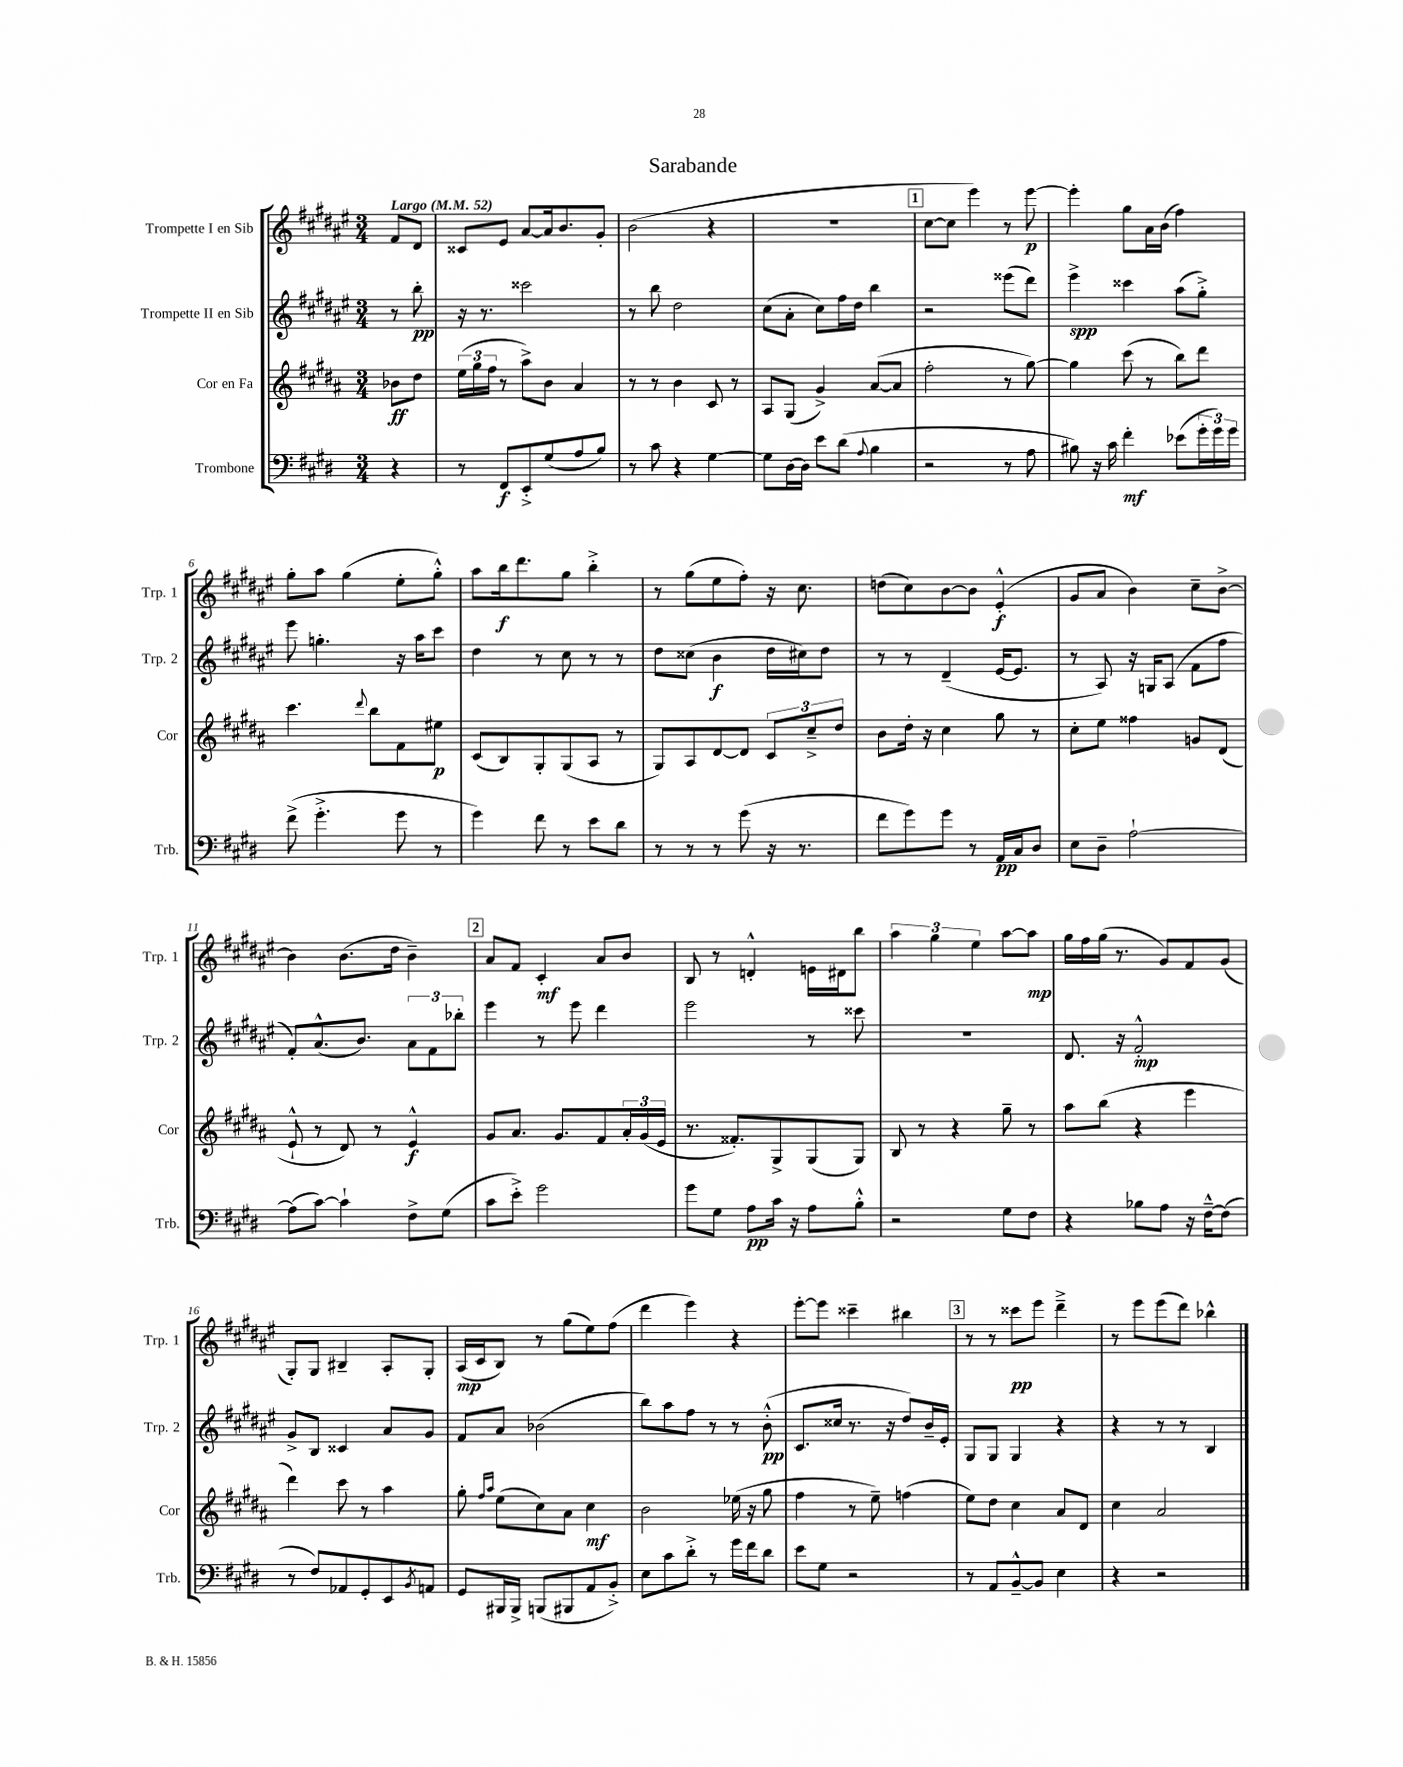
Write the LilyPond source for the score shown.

\header { title = "Sarabande" }
<<
\new StaffGroup <<
\new Staff = "s0" \with { instrumentName = "Trompette I en Sib" shortInstrumentName = "Trp. 1" } {
    \clef treble \key fis \major \numericTimeSignature \time 3/4 \partial 4 \tempo "Largo" 4 = 52
    fis'8 dis'8 |
    cisis'8 eis'8 ais'8~ ais'16 b'8. gis'8-. |
    b'2( r4 |
    R2. |
    \mark \markup { \box "1" } cis''8~ cis''8 eis'''4) r8 eis'''8~\p |
    eis'''4-. gis''8 ais'16 b'16( fis''4) |
    gis''8-. ais''8 gis''4( eis''8-. gis''8-.-^) |
    ais''8 b''16\f dis'''8. gis''8 b''4-.-> |
    r8 gis''8( eis''8 fis''8-.) r16 cis''8. |
    d''8( cis''8) b'8~ b'8 eis'4-.-^\f( |
    gis'8 ais'8 b'4) cis''8-- b'8~-> |
    b'4 b'8.( dis''16 b'4--) |
    \mark \markup { \box "2" } ais'8 fis'8 cis'4-.\mf ais'8 b'8 |
    b8 r8 d'4-.-^ e'16 dis'16 b''8 |
    \tuplet 3/2 { ais''4 gis''4 eis''4 } ais''8~ ais''8\mp |
    gis''16 fis''16 gis''16( r8. gis'8) fis'8 gis'8( |
    gis8-.) gis8 bis4-- ais8-. gis8-. |
    ais16\mp( cis'16 b8) r8 gis''8( eis''8) fis''8( |
    dis'''4 eis'''4) r4 |
    eis'''8~-. eis'''8 cisis'''4-- bis''4 |
    \mark \markup { \box "3" } r8 r8 cisis'''8\pp eis'''8 dis'''4---> |
    r8 eis'''8 eis'''8( dis'''8) bes''4-^ \bar "|." |
}
\new Staff = "s1" \with { instrumentName = "Trompette II en Sib" shortInstrumentName = "Trp. 2" } {
    \clef treble \key fis \major \numericTimeSignature \time 3/4 \partial 4
    r8 b''8-.\pp |
    r16 r8. cisis'''2 |
    r8 b''8 dis''2 |
    cis''8( ais'8-. cis''8) fis''16 dis''16 b''4 |
    \mark \markup { \box "1" } r2 eisis'''8( dis'''8) |
    eis'''4->\spp cisis'''4 ais''8( gis''8-.->) |
    eis'''8 g''4.-. r16 ais''16 cis'''8 |
    dis''4 r8 cis''8 r8 r8 |
    dis''8 cisis''8( b'4\f dis''16 cis''16) dis''8 |
    r8 r8 dis'4--( eis'16~ eis'8. |
    r8 ais8) r16 g16 ais8( fis'8 fis''8 |
    fis'8-.) ais'8.-^( b'8.) \tuplet 3/2 { ais'8 fis'8 bes''8-. } |
    \mark \markup { \box "2" } eis'''4 r8 eis'''8 dis'''4 |
    eis'''2 r8 cisis'''8 |
    R2. |
    dis'8. r16 fis'2-.-^\mp |
    gis'8-> b8 cisis'4 ais'8 gis'8 |
    fis'8 ais'8 bes'2( |
    b''8) ais''8 fis''8 r8 r8 b'8-.-^\pp( |
    cis'8. cisis''16 r8. r16 dis''8) b'16-- eis'16-. |
    \mark \markup { \box "3" } gis8 gis8 gis4 r4 |
    r4 r8 r8 b4 \bar "|." |
}
\new Staff = "s2" \with { instrumentName = "Cor en Fa" shortInstrumentName = "Cor" } {
    \clef treble \key b \major \numericTimeSignature \time 3/4 \partial 4
    bes'8\ff dis''8 |
    \tuplet 3/2 { e''16( gis''16 fis''16 } r8 ais''8->) b'8 ais'4 |
    r8 r8 b'4 cis'8 r8 |
    ais8 gis8( gis'4->) ais'8~( ais'8 |
    \mark \markup { \box "1" } fis''2-. r8 gis''8~) |
    gis''4 cis'''8( r8 b''8) dis'''8 |
    cis'''4. \appoggiatura { dis'''8 } b''8 fis'8 eis''8\p |
    cis'8( b8) gis8-. gis8( ais8 r8 |
    gis8) ais8 dis'8~ dis'8 \tuplet 3/2 { cis'8 cis''8---> dis''8 } |
    b'8 dis''16-. r16 cis''4 gis''8 r8 |
    cis''8-. e''8 fisis''4 g'8 dis'8( |
    e'8-!-^ r8 dis'8) r8 e'4-^\f |
    \mark \markup { \box "2" } gis'8 ais'8. gis'8. fis'8 \tuplet 3/2 { ais'16-. gis'16( e'16 } |
    r8. fisis'8.-.) gis8-> gis8( gis8) |
    b8 r8 r4 gis''8-- r8 |
    ais''8 b''8( r4 e'''4 |
    dis'''4) cis'''8 r8 ais''4 |
    gis''8-. \grace { fis''16 ais''16 } e''8( cis''8) ais'8 cis''4\mf |
    b'2 ees''16( r16 gis''8 |
    fis''4 r8 e''8--) f''4( |
    \mark \markup { \box "3" } e''8) dis''8 cis''4 ais'8 dis'8 |
    cis''4 ais'2 \bar "|." |
}
\new Staff = "s3" \with { instrumentName = "Trombone" shortInstrumentName = "Trb." } {
    \clef bass \key e \major \numericTimeSignature \time 3/4 \partial 4
    r4 |
    r8 fis,8\f e,8-.-> gis8( a8 b8) |
    r8 cis'8 r4 gis4~ |
    gis8 dis16~ dis16 e'8 dis'8( \appoggiatura { a8 } b4 |
    \mark \markup { \box "1" } r2 r8 a8 |
    bis8) r16 cis'16 fis'4-.\mf ees'8( \tuplet 3/2 { gis'16-. gis'16) gis'16 } |
    fis'8->( gis'4.-.-> gis'8 r8 |
    gis'4) fis'8 r8 e'8 dis'8 |
    r8 r8 r8 gis'8( r16 r8. |
    fis'8 gis'8) gis'8 r8 a,16\pp cis16 dis8 |
    e8 dis8-- a2~-! |
    a8( cis'8~) cis'4-! fis8-> gis8( |
    \mark \markup { \box "2" } cis'8 e'8-.->) gis'2 |
    gis'8 gis8 a8\pp cis'16 r16 a8 b8-.-^ |
    r2 gis8 fis8 |
    r4 bes8 a8 r16 fis16~---^ fis8( |
    r8 fis8) aes,8 gis,8-. e,8 \acciaccatura { b,8 } a,8 |
    gis,8 bis,,16 bis,,16-> b,,8( bis,,8 a,8 b,8-.->) |
    e8 cis'8 dis'8-.-> r8 gis'16 fis'16 dis'8 |
    e'8 gis8 r2 |
    \mark \markup { \box "3" } r8 a,8 b,8~---^ b,8 e4 |
    r4 r2 \bar "|." |
}
>>
>>
